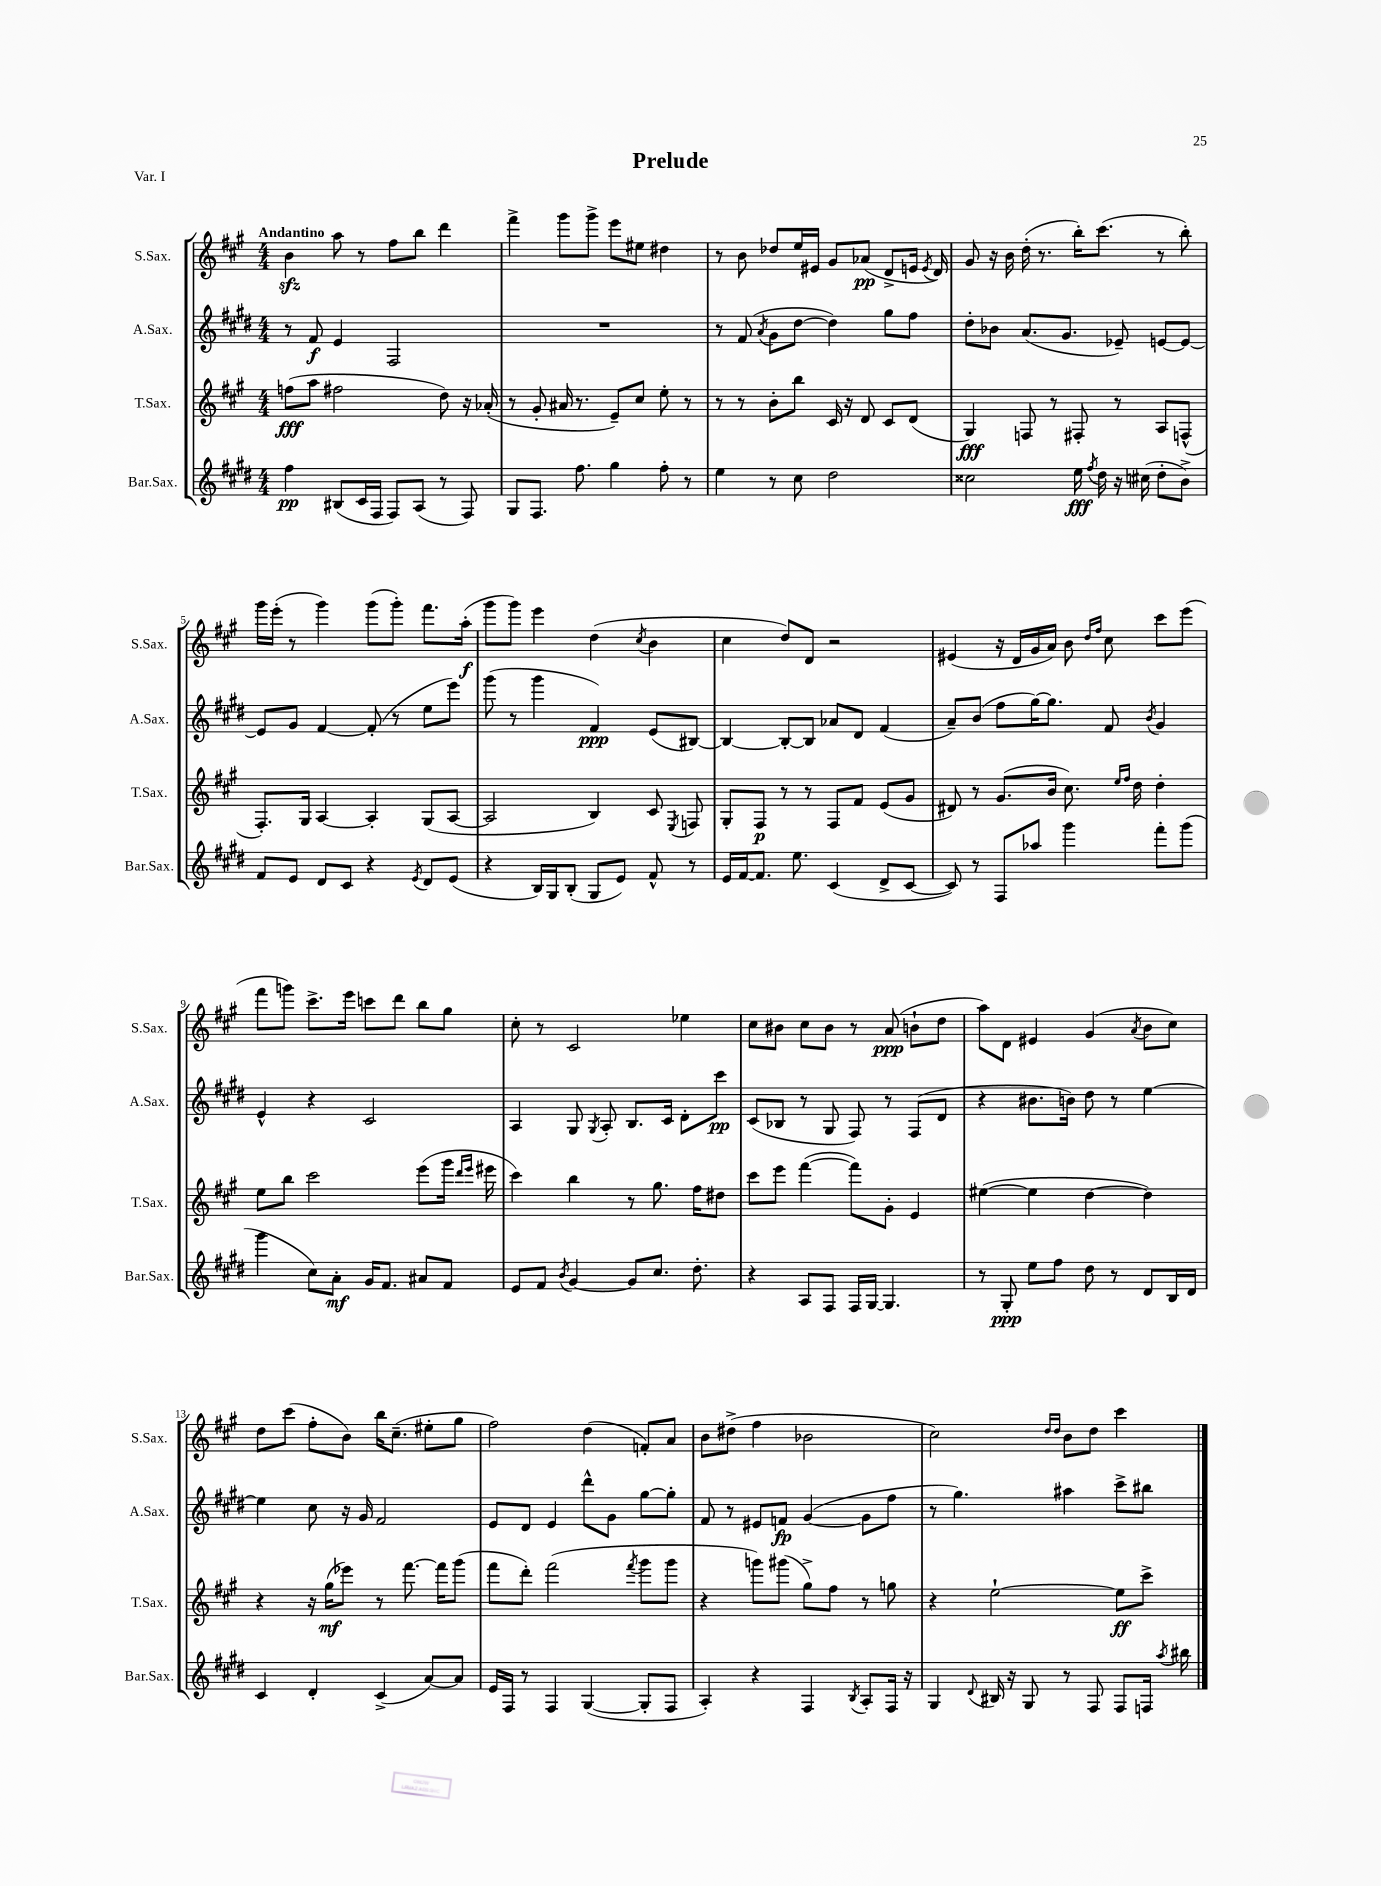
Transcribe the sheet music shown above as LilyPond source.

\header { title = "Prelude" piece = "Var. I" }
<<
\new StaffGroup <<
\new Staff = "s0" \with { instrumentName = "S.Sax." shortInstrumentName = "S.Sax." } {
    \clef treble \key a \major \numericTimeSignature \time 4/4 \tempo "Andantino"
    \autoBeamOff b'4\sfz a''8 r8 fis''8[ b''8] d'''4 |
    fis'''4-> gis'''8[ gis'''8]-> e'''8[ eis''8] dis''4 |
    r8 b'8 des''8[ e''16 eis'16] gis'8[ aes'8]\pp( d'8[-> e'16] \acciaccatura { e'8 } d'16) |
    gis'8 r16 b'16 d''16-.( r8. b''16[-.) cis'''8.]( r8 b''8-.) |
    gis'''16[ e'''16]-.( r8 gis'''4) gis'''8[( gis'''8]-.) fis'''8.[ a''16]-.\f( |
    gis'''8[ gis'''8]) e'''4 d''4( \acciaccatura { cis''8 } b'4 |
    cis''4 d''8[) d'8] r2 |
    eis'4( r16 d'16[ gis'16 a'16]) b'8 \grace { d''16[ fis''16] } cis''8 cis'''8[ e'''8]( |
    fis'''8[ g'''8]) cis'''8.[-> e'''16] c'''8[ d'''8] b''8[ gis''8] |
    cis''8-. r8 cis'2 ees''4 |
    cis''8[ bis'8] cis''8[ bis'8] r8 a'8\ppp( b'8[-! d''8] |
    a''8[) d'8] eis'4 gis'4( \acciaccatura { a'8 } b'8[ cis''8]) |
    d''8[ cis'''8]( fis''8[-. b'8]) b''16[ cis''8.]--( eis''8[-. gis''8] |
    fis''2) d''4( f'8[-.) a'8] |
    b'8[ dis''8]->( fis''4 bes'2 |
    cis''2) \grace { d''16[ d''16] } b'8[ d''8] cis'''4 \bar "|." |
}
\new Staff = "s1" \with { instrumentName = "A.Sax." shortInstrumentName = "A.Sax." } {
    \clef treble \key e \major \numericTimeSignature \time 4/4
    \autoBeamOff r8 fis'8\f e'4 fis2 |
    R1 |
    r8 fis'8( \acciaccatura { a'8 } gis'8[ dis''8]~ dis''4) gis''8[ fis''8] |
    dis''8[-. bes'8] a'8.[( gis'8.] ees'8--) e'8[~ e'8]~ |
    e'8[ gis'8] fis'4~ fis'8-.( r8 e''8[ e'''8]) |
    gis'''8( r8 gis'''4 fis'4\ppp) e'8[( bis8]~) |
    bis4~ bis8[~-. bis8] aes'8[ dis'8] fis'4( |
    a'8[--) b'8]( fis''8[ gis''16~) gis''8.] fis'8 \acciaccatura { b'8 } gis'4 |
    e'4-^ r4 cis'2 |
    a4 gis8 \acciaccatura { gis8 } a8-. b8.[ cis'16] dis'8[-. cis'''8]\pp |
    cis'8[( bes8] r8 gis8 fis8) r8 fis8[( dis'8] |
    r4 bis'8.[ b'16]) dis''8 r8 e''4~ |
    e''4 cis''8 r16 gis'16 fis'2 |
    e'8[ dis'8] e'4 dis'''8[-^ gis'8] gis''8[~ gis''8]-. |
    fis'8 r8 eis'8[ f'8]\fp gis'4~( gis'8[ fis''8] |
    r8 gis''4.) ais''4 cis'''8[-> bis''8] \bar "|." |
}
\new Staff = "s2" \with { instrumentName = "T.Sax." shortInstrumentName = "T.Sax." } {
    \clef treble \key a \major \numericTimeSignature \time 4/4
    \autoBeamOff f''8[\fff( a''8] fis''2 d''8) r16 aes'16-.( |
    r8 gis'8-. ais'16 r8. e'8[--) cis''8] e''8-. r8 |
    r8 r8 b'8[-. b''8] cis'16 r16 d'8 cis'8[ d'8]( |
    gis4\fff) f8 r8 fis8-. r8 a8[ f8]-^( |
    fis8.[-.) gis16] a4~ a4-. gis8[( a8]~ |
    a2 b4) cis'8 \acciaccatura { e8 } f8 |
    gis8[-. fis8]\p r8 r8 fis8[ fis'8] e'8[( gis'8] |
    dis'8) r8 gis'8.[( b'16] cis''8.) \grace { e''16[ fis''16] } d''16 d''4-. |
    e''8[ b''8] cis'''2 e'''8[( gis'''16] \grace { d'''16[ e'''16] } eis'''16 |
    cis'''4) b''4 r8 gis''8. fis''16[ dis''8] |
    cis'''8[ e'''8] fis'''4~( fis'''8[) gis'8]-. e'4 |
    eis''4~( eis''4 d''4~ d''4) |
    r4 r16 gis''16[\mf( ees'''8]) r8 fis'''8.~ fis'''16[ gis'''8]( |
    fis'''8[ d'''8]-.) fis'''2( \acciaccatura { fis'''8 } gis'''8[ gis'''8] |
    r4 g'''8[) gis'''8]( gis''8[->) fis''8] r8 g''8 |
    r4 e''2~-! e''8[\ff cis'''8]-> \bar "|." |
}
\new Staff = "s3" \with { instrumentName = "Bar.Sax." shortInstrumentName = "Bar.Sax." } {
    \clef treble \key e \major \numericTimeSignature \time 4/4
    \autoBeamOff fis''4\pp bis8[( cis'16 fis16] fis8[) a8]( r8 fis8) |
    gis8[ fis8.] fis''8. gis''4 fis''8-. r8 |
    e''4 r8 cis''8 dis''2 |
    cisis''2 e''16\fff \acciaccatura { fis''8 } dis''16 r16 cis''16( dis''8[-. b'8]->) |
    fis'8[ e'8] dis'8[ cis'8] r4 \acciaccatura { e'8 } dis'8[ e'8]( |
    r4 b16[) gis16 b8]-.( gis8[ e'8]) fis'8-^ r8 |
    e'16[ fis'16~ fis'8.] e''8. cis'4( dis'8[-> cis'8]~ |
    cis'8) r8 fis8[ aes''8] gis'''4 fis'''8[-. gis'''8]( |
    gis'''4 cis''8[) a'8]-.\mf gis'16[ fis'8.] ais'8[ fis'8] |
    e'8[ fis'8] \acciaccatura { b'8 } gis'4~ gis'8[ cis''8.] dis''8.-. |
    r4 a8[ fis8] fis16[ gis16]~ gis4. |
    r8 gis8-.\ppp e''8[ fis''8] dis''8 r8 dis'8[ b16 dis'16] |
    cis'4 dis'4-. cis'4->( a'8[~) a'8] |
    e'16[ fis16] r8 fis4 gis4~( gis8[-. fis8] |
    a4-.) r4 fis4 \acciaccatura { b8 } a8[-. fis16] r16 |
    gis4 \appoggiatura { dis'8 } bis16 r16 gis8 r8 fis8 fis8[ f16] \acciaccatura { a''8 } bis''16 \bar "|." |
}
>>
>>
